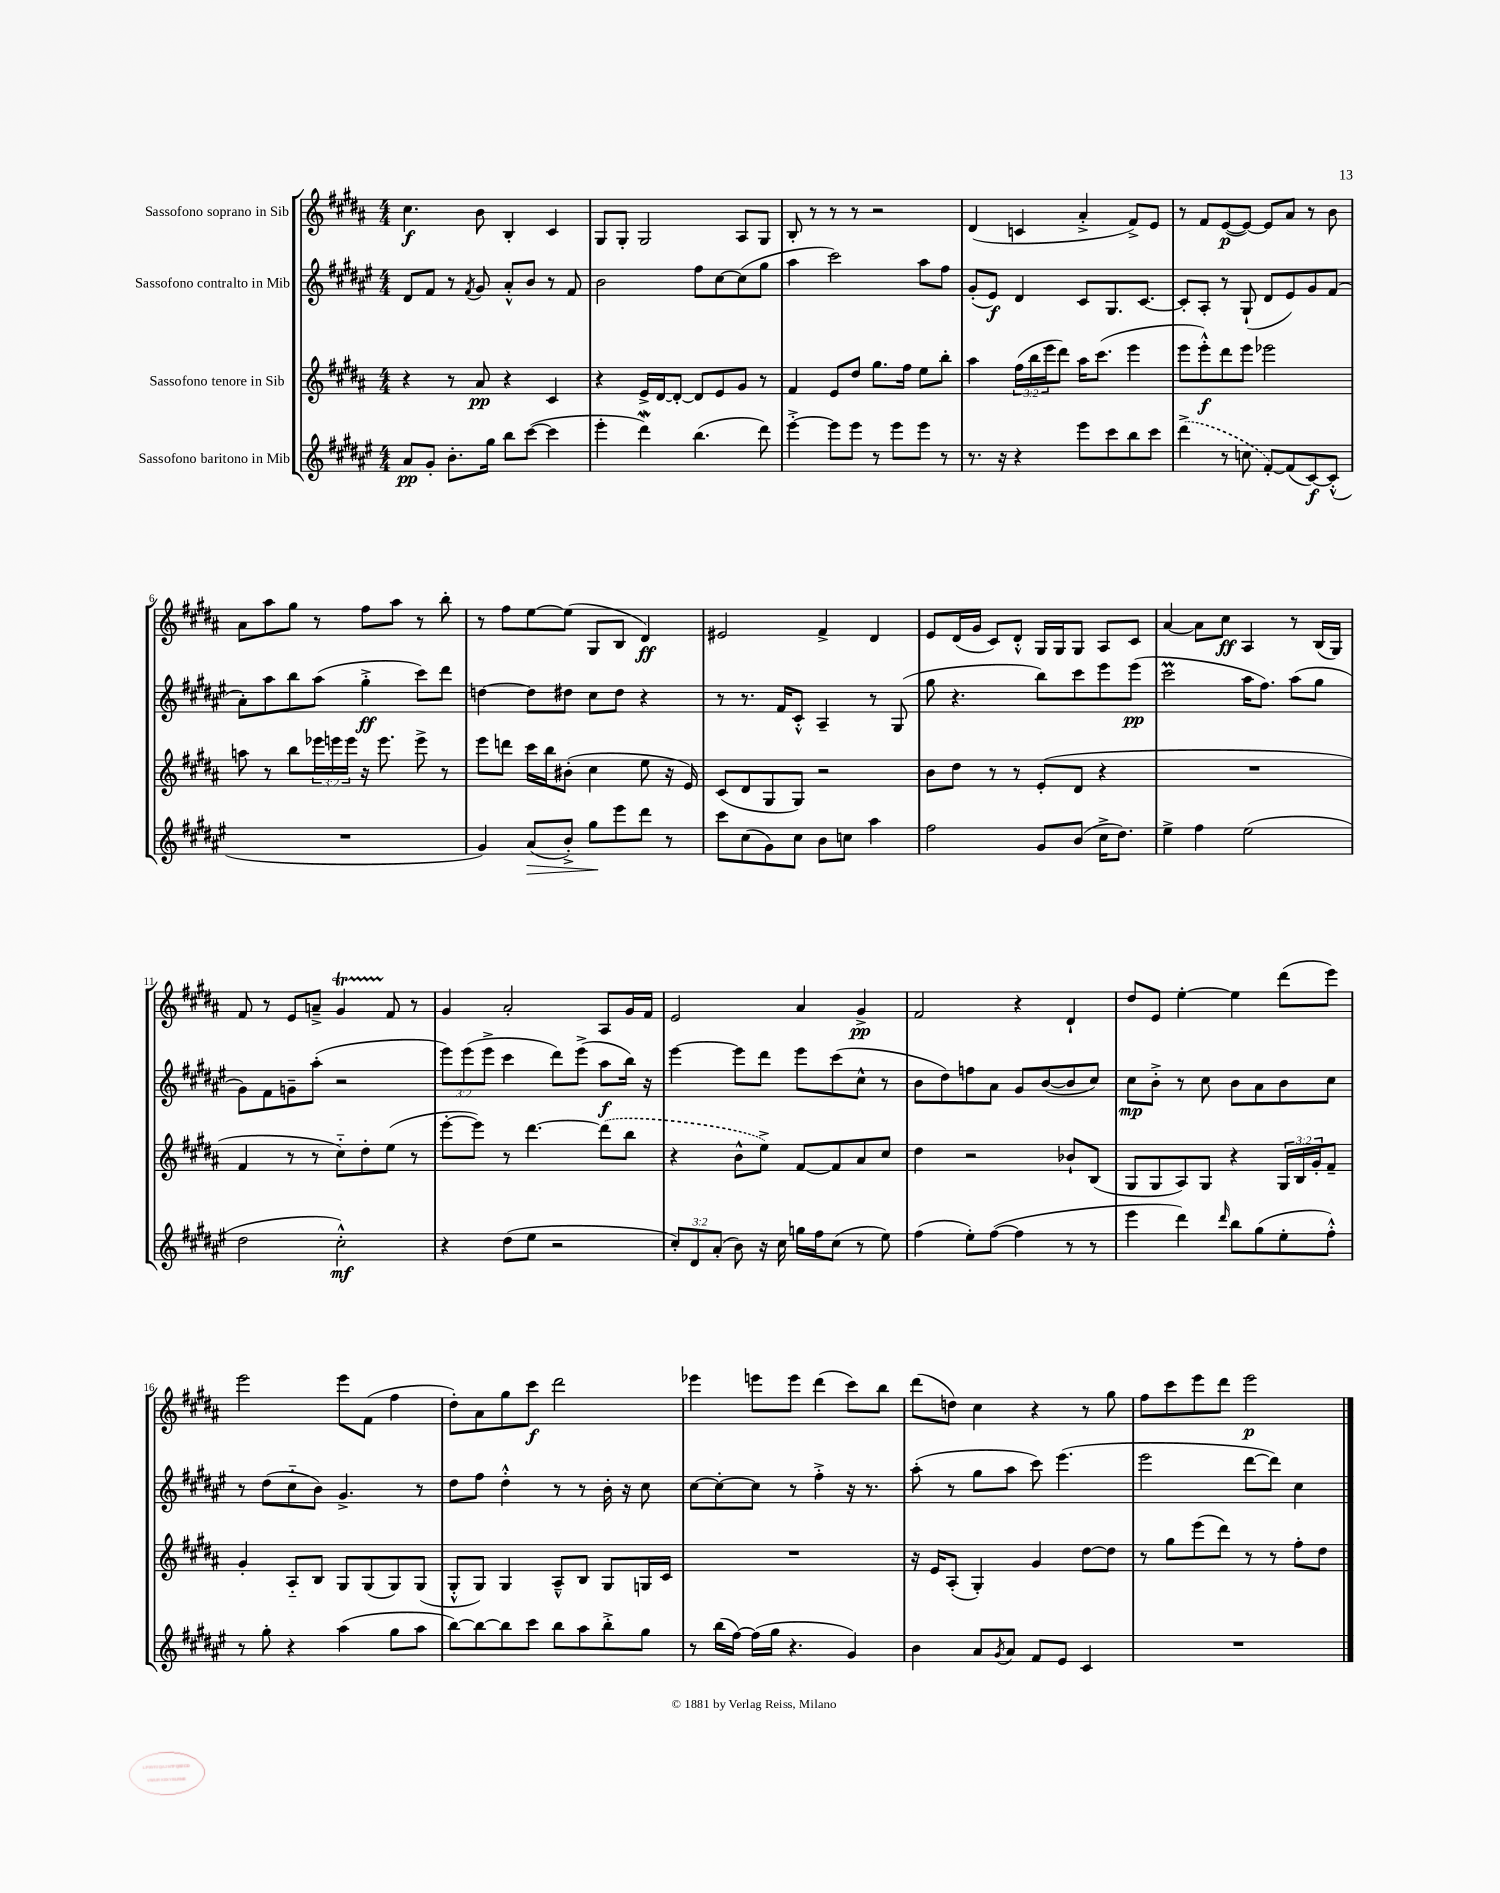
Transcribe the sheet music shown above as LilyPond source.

<<
\new StaffGroup <<
\new Staff = "s0" \with { instrumentName = "Sassofono soprano in Sib" } {
    \clef treble \key b \major \numericTimeSignature \time 4/4
    cis''4.\f b'8 b4-. cis'4 |
    gis8 gis8-. gis2 ais8 gis8 |
    b8-. r8 r8 r8 r2 |
    dis'4( c'4 ais'4-.-> fis'8->) e'8 |
    r8 fis'8 e'8~\p( e'8~) e'8 ais'8 r8 b'8 |
    ais'8 ais''8 gis''8 r8 fis''8 ais''8 r8 b''8-. |
    r8 fis''8 e''8~ e''8( gis8 b8 dis'4\ff) |
    eis'2 fis'4-> dis'4 |
    e'8 dis'16( gis'16 cis'8) dis'8-.-^ gis16 gis16 gis8 ais8 cis'8 |
    ais'4~ ais'8 cis''8\ff ais4 r8 b16( gis16) |
    fis'8 r8 e'8 a'8---> gis'4\startTrillSpan fis'8\stopTrillSpan r8 |
    gis'4 ais'2-. ais8 gis'16 fis'16 |
    e'2 ais'4 gis'4->\pp |
    fis'2 r4 dis'4-! |
    dis''8 e'8 e''4~-. e''4 dis'''8( e'''8) |
    e'''2 e'''8 fis'8( fis''4 |
    dis''8-.) ais'8 gis''8 cis'''8\f dis'''2 |
    ees'''4 e'''8 e'''8 dis'''4( cis'''8) b''8 |
    dis'''8( d''8) cis''4 r4 r8 gis''8 |
    fis''8 cis'''8 e'''8 dis'''8 e'''2\p \bar "|." |
}
\new Staff = "s1" \with { instrumentName = "Sassofono contralto in Mib" } {
    \clef treble \key fis \major \numericTimeSignature \time 4/4 \override Staff.TupletNumber.text = #tuplet-number::calc-fraction-text
    dis'8 fis'8 r8 \acciaccatura { fis'8 } gis'8 ais'8-.-^ b'8 r8 fis'8 |
    b'2 fis''8 cis''8~ cis''8( gis''8 |
    ais''4 cis'''2) ais''8 fis''8 |
    gis'8-.( eis'8\f) dis'4 cis'8 gis8. cis'8.~ |
    cis'8-. ais8-. r8 gis8-!( dis'8 eis'8) gis'8 fis'8( |
    ais'8-.) ais''8 b''8 ais''8( gis''4-.->\ff cis'''8) dis'''8 |
    d''4~ d''8 dis''8 cis''8 dis''8 r4 |
    r8 r8. fis'16 cis'8-.-^ ais4-- r8 gis8( |
    gis''8 r4. b''8) cis'''8 eis'''8 eis'''8\pp( |
    cis'''2\prall ais''16 fis''8.) ais''8( gis''8 |
    gis'8) fis'8 g'8-- ais''8-.( r2 |
    \tuplet 3/2 { eis'''8) eis'''8( eis'''8-> } cis'''4 dis'''8) eis'''8->( ais''8\f b''16) r16 |
    eis'''4~ eis'''8 dis'''8 eis'''8 cis'''8( cis''8-^ r8 |
    b'8 dis''8) f''8 ais'8 gis'8 b'8~( b'8 cis''8) |
    cis''8\mp b'8-.-> r8 cis''8 b'8 ais'8 b'8 cis''8 |
    r8 dis''8( cis''8-_ b'8) gis'4.-> r8 |
    dis''8 fis''8 dis''4-.-^ r8 r8 b'16-. r16 cis''8 |
    cis''8~ cis''8~-. cis''8 r8 fis''4-.-> r16 r8. |
    ais''8-.( r8 gis''8 ais''8 cis'''8) eis'''4.( |
    eis'''2 dis'''8~ dis'''8) cis''4 \bar "|." |
}
\new Staff = "s2" \with { instrumentName = "Sassofono tenore in Sib" } {
    \clef treble \key b \major \numericTimeSignature \time 4/4 \override Staff.TupletNumber.text = #tuplet-number::calc-fraction-text
    r4 r8 ais'8\pp r4 cis'4 |
    r4 e'16-> dis'16~ dis'8~-. dis'8 e'8 gis'8 r8 |
    fis'4 e'8 dis''8 gis''8. fis''16 e''8 b''8-. |
    ais''4 \tuplet 3/2 { fis''16( b''16 e'''16 } dis'''8) ais''16 cis'''8.( e'''4 |
    e'''8 e'''8-.-^\f) dis'''8 e'''8 ees'''2 |
    a''8 r8 b''8 \tuplet 3/2 { ees'''16 e'''16 e'''16 } r16 e'''8. e'''8-> r8 |
    e'''8 d'''8 cis'''16 b''16 bis'8-.( cis''4 e''8 r16 e'16) |
    cis'8( dis'8 gis8 gis8) r2 |
    b'8 dis''8 r8 r8 e'8-.( dis'8 r4 |
    R1 |
    fis'4 r8 r8 cis''8-_) dis''8-. e''8( r8 |
    e'''8~-. e'''8) r8 dis'''4.~ \once \slurDashed dis'''8( b''8 |
    r4 b'8-^ e''8->) fis'8~ fis'8 ais'8 cis''8 |
    dis''4 r2 bes'8-! b8( |
    gis8 gis8 ais8) gis8 r4 \tuplet 3/2 { gis16 b16 gis'16-. } fis'8-- |
    gis'4-. ais8-_ b8 gis8 gis8( gis8) gis8( |
    gis8-.-^ gis8) gis4 ais8---^ b8 gis8 g16 cis'16 |
    R1 |
    r16 e'16 ais8-.( gis4-.) gis'4 dis''8~ dis''8 |
    r8 gis''8 e'''8( dis'''8) r8 r8 fis''8-. dis''8 \bar "|." |
}
\new Staff = "s3" \with { instrumentName = "Sassofono baritono in Mib" } {
    \clef treble \key fis \major \numericTimeSignature \time 4/4 \override Staff.TupletNumber.text = #tuplet-number::calc-fraction-text
    ais'8\pp gis'8-. b'8.-. gis''16 b''8 cis'''8~( cis'''4 |
    eis'''4-. dis'''4\mordent) b''4.( dis'''8) |
    eis'''4~-.-> eis'''8 eis'''8 r8 eis'''8 eis'''8 r8 |
    r8. r16 r4 eis'''8 cis'''8 b''8 cis'''8 |
    \once \slurDashed dis'''4->( r8 c''8 fis'8~-.) fis'8( cis'8~\f) cis'8-.-^( |
    R1 |
    gis'4) ais'8\>( b'8-.->) gis''8\! eis'''8 dis'''8 r8 |
    cis'''8 cis''8( gis'8) cis''8 b'8 c''8 ais''4 |
    fis''2 gis'8 b'8( cis''16-> dis''8.) |
    eis''4-> fis''4 eis''2( |
    dis''2 cis''2-.-^\mf) |
    r4 dis''8( eis''8 r2 |
    \tuplet 3/2 { cis''8-.) dis'8 ais'8-.( } b'8) r16 cis''16 g''16 fis''16 cis''8( r8 eis''8) |
    fis''4( eis''8-.) fis''8~( fis''4 r8 r8 |
    eis'''4 dis'''4) \grace { dis'''16 } b''8 gis''8( eis''8-. fis''8-.-^) |
    r8 gis''8-. r4 ais''4( gis''8 ais''8 |
    b''8~) b''8~ b''8 cis'''8 b''8 ais''8 b''8-.-> gis''8 |
    r8 b''16( fis''16~) fis''16( gis''16 r4. gis'4) |
    b'4 ais'8 \acciaccatura { gis'8 } ais'8 fis'8 eis'8 cis'4 |
    R1 \bar "|." |
}
>>
>>
